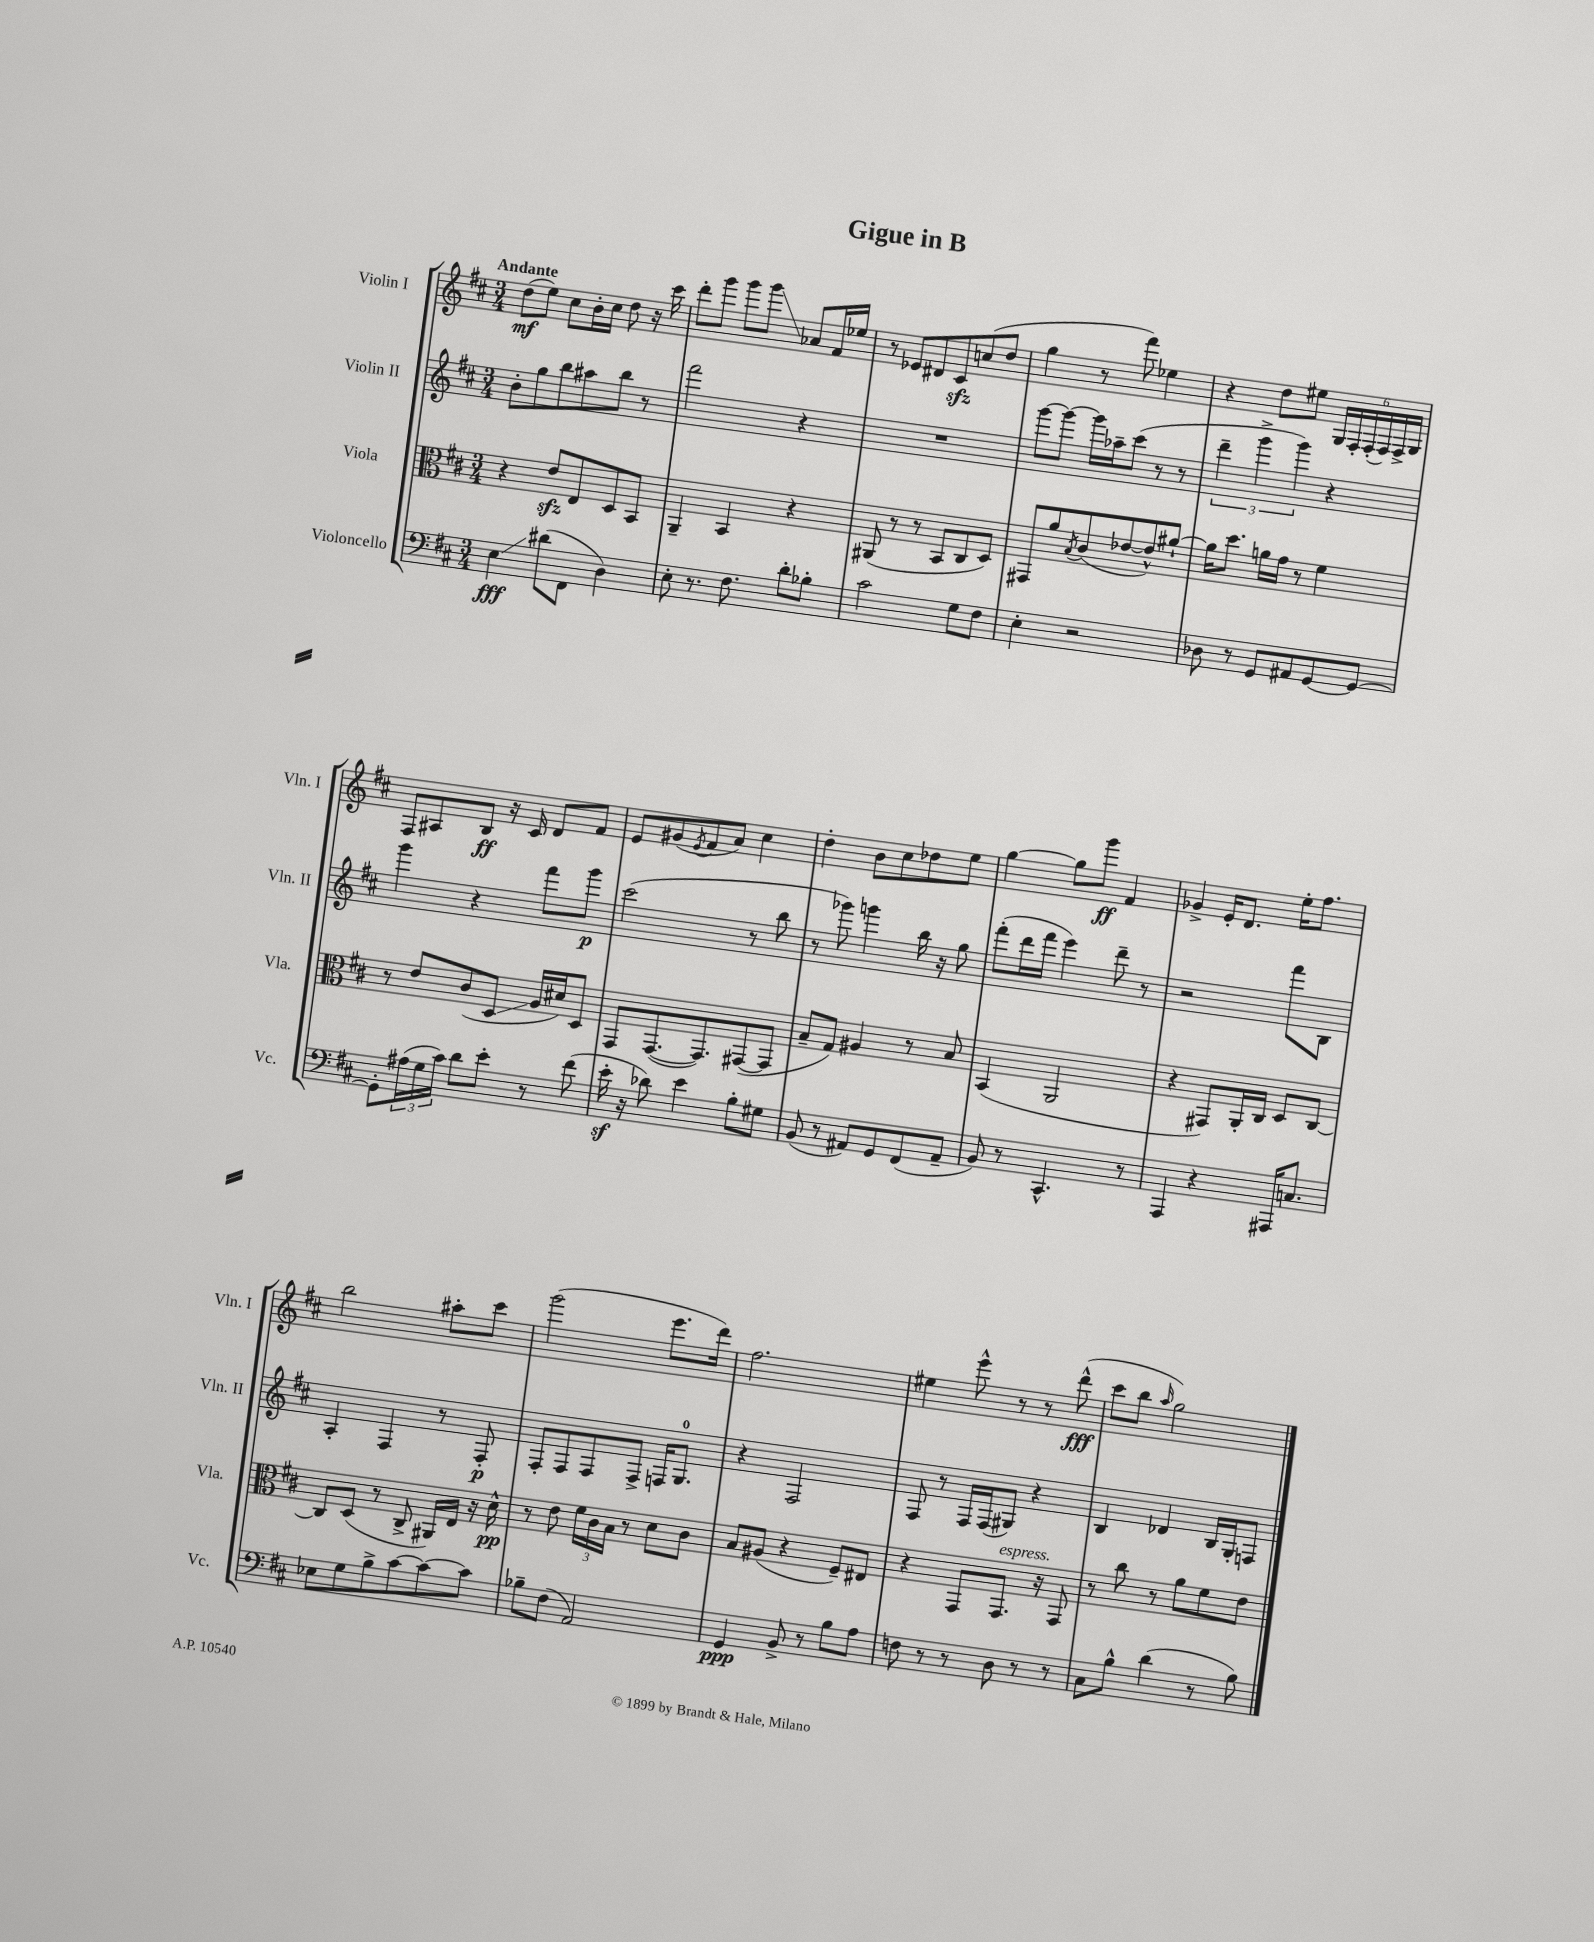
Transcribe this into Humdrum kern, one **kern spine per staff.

**kern	**kern	**kern	**kern
*staff4	*staff3	*staff2	*staff1
*clefF4	*clefC3	*clefG2	*clefG2
*k[f#c#]	*k[f#c#]	*k[f#c#]	*k[f#c#]
*M3/4	*M3/4	*M3/4	*M3/4
4E\	4r	8b'\L	(8dd\L
.	.	8gg\	8ee\J)
(8d#\L	8e/L	8bb\	8cc#\L
8FF#\J	8E/	8aa#\	16b'\L
.	.	.	16cc#\JJ
4D\)	8D/	8bb\J	8dd\
.	8BB/J	8r	16r
.	.	.	16ccc#\
=	=	=	=
8E'\	4AA~/	2fff#\	8ddd'\L
8.r	.	.	8ggg\J
.	4BB/	.	8ggg\L
8.F#\	.	.	.
.	.	.	8ggg\J
8d'\L	4r	4r	8a-/L
8B-'\J	.	.	16f#/L
.	.	.	16ee-/JJ
=	=	=	=
2c#\	(8AA#/	2.r	8r
.	8r	.	8e-/L
.	8r	.	8d#/
.	8BB/L	.	8c#/
8G\L	8C#/	.	(8cc/
8F#\J	8D/J)	.	8dd/J
=	=	=	=
4E'\	8GG#/L	[8ggg\L	4gg\
.	8a/	8ggg\_J	.
.	8qB/	.	.
2r	(8c#/	16ggg\]LL	8r
.	.	16aa-~\J	.
.	[8e-/	(8ccc#\J	8fff#\)
.	8e-^^/])	8r	4ee-\
.	[8a#`/J	8r	.
=	=	=	=
8D-\	16a#\]LK	6ddd~\	4r
.	8.dd\J	.	.
8r	.	.	.
.	.	6ggg^\	.
8GG/L	16a\LL	.	8dd\L
.	16g\JJ	.	.
.	.	6ggg\)	.
8AA#/	8r	.	8ee#\J
[8GG/	4f#\	4r	24G/LL
.	.	.	24F#'/
.	.	.	(24F#'/
8GG/_J	.	.	24F#/)
.	.	.	24F#^/
.	.	.	24G/JJ
=	=	=	=
8GG'\]L	8r	4ggg\	8F#/L
(24A#\L	8e/L	.	8A#/
24G\	.	.	.
24c#\JJ)	.	.	.
8d\L	(8c#/	4r	8B/J
8e'\J	8D/J	.	16r
.	.	.	16c#/
8r	16A/LL	8fff#\L	8d/L
.	16d#/J)	.	.
(8f#\	8D/J	8ggg\J	8f#/J
=	=	=	=
16e'\	8GG/L	(2ccc#\	8e/L
16r	.	.	.
8d-\)	([8.GG/	.	(8g#/
.	.	.	8qe/
4e\	.	.	8f#/
.	8.GG/])	.	.
.	.	.	8a/J)
8B'\L	([8GG#/	8r	4cc#\
8G#\J	8GG#/]J	8bb\	.
=	=	=	=
(8BB/	8B~/L	8r	4dd'\
8r	8G/J)	8ggg-\)	.
8AA#/L)	4A#/	4ggg\	8b\L
8GG/	.	.	8cc#\
(8FF#/	8r	16bb\	8dd-\
.	.	16r	.
8AA#~/J	8B/	8gg\	8ee\J
=	=	=	=
8BB/)	(4BB/	(8fff#'\L	[4gg\
8r	.	16ddd\L	.
.	.	16fff#\JJ	.
4.CC#^^/	2AA/	4eee\)	8gg\]L
.	.	.	8ggg\J
.	.	8ddd~\	4f#/
8r	.	8r	.
=	=	=	=
4AAA/	4r	2r	4g-^/
4r	8GG#/L)	.	16e'/LK
.	.	.	8.d/J
.	16AA'/L	.	.
.	16C#/JJ	.	.
16AAA#/LK	8D/L	8fff#\L	16ee'\LK
8.C/J	.	.	8.ff#\J
.	[8C#/J	8B\J	.
=	=	=	=
8E-\L	8C#/]L	4A'/	2bb\
8G\	(8D/J	.	.
8B^\	8r	4F#/	.
[8c#\	8C#^/	.	.
8c#\_	16AA#/LL)	8r	8aa#'\L
.	16E/JJ	.	.
8c#\]J	16r	8F#'/	8ccc#\J
.	16d^^\	.	.
=	=	=	=
8B-~\L	8r	8F#'/L	(2ggg\
(8F#\J	8e\	8F#/	.
2AA/)	24f#\LL	8F#/	.
.	24c#\	.	.
.	24B\JJ	.	.
.	8r	8F#^/J	.
.	8d\L	16F/LK	8.eee\L
.	.	8.G/J	.
.	8c#\J	.	.
.	.	.	16ddd\Jk)
=	=	=	=
4GG/	8B/L	4r	2.ff#\
.	(8A#/J	.	.
8BB^/	4r	2F#/	.
8r	.	.	.
8B\L	8F#~/L)	.	.
8A\J	8E#/J	.	.
=	=	=	=
8F\	4r	8F#/	4ee#\
8r	.	8r	.
8r	8GG/L	16F#/LL	8eee^^\
.	.	(16F#/J	.
8D\	8.GG/J	8G#/J)	8r
8r	.	4r	8r
.	16r	.	.
8r	8GG/	.	(8ddd^^\
=	=	=	=
8C#\L	8r	4B/	8ccc#\L
8B^^\J	8cc#\	.	8bb\J
.	.	.	16qqaa/
(4d\	8r	4d-/	2gg\)
.	8a\L	.	.
8r	8f#\	16B/LL	.
.	.	16G'/J	.
8B\)	8e\J	8F/J	.
==	==	==	==
*-	*-	*-	*-
